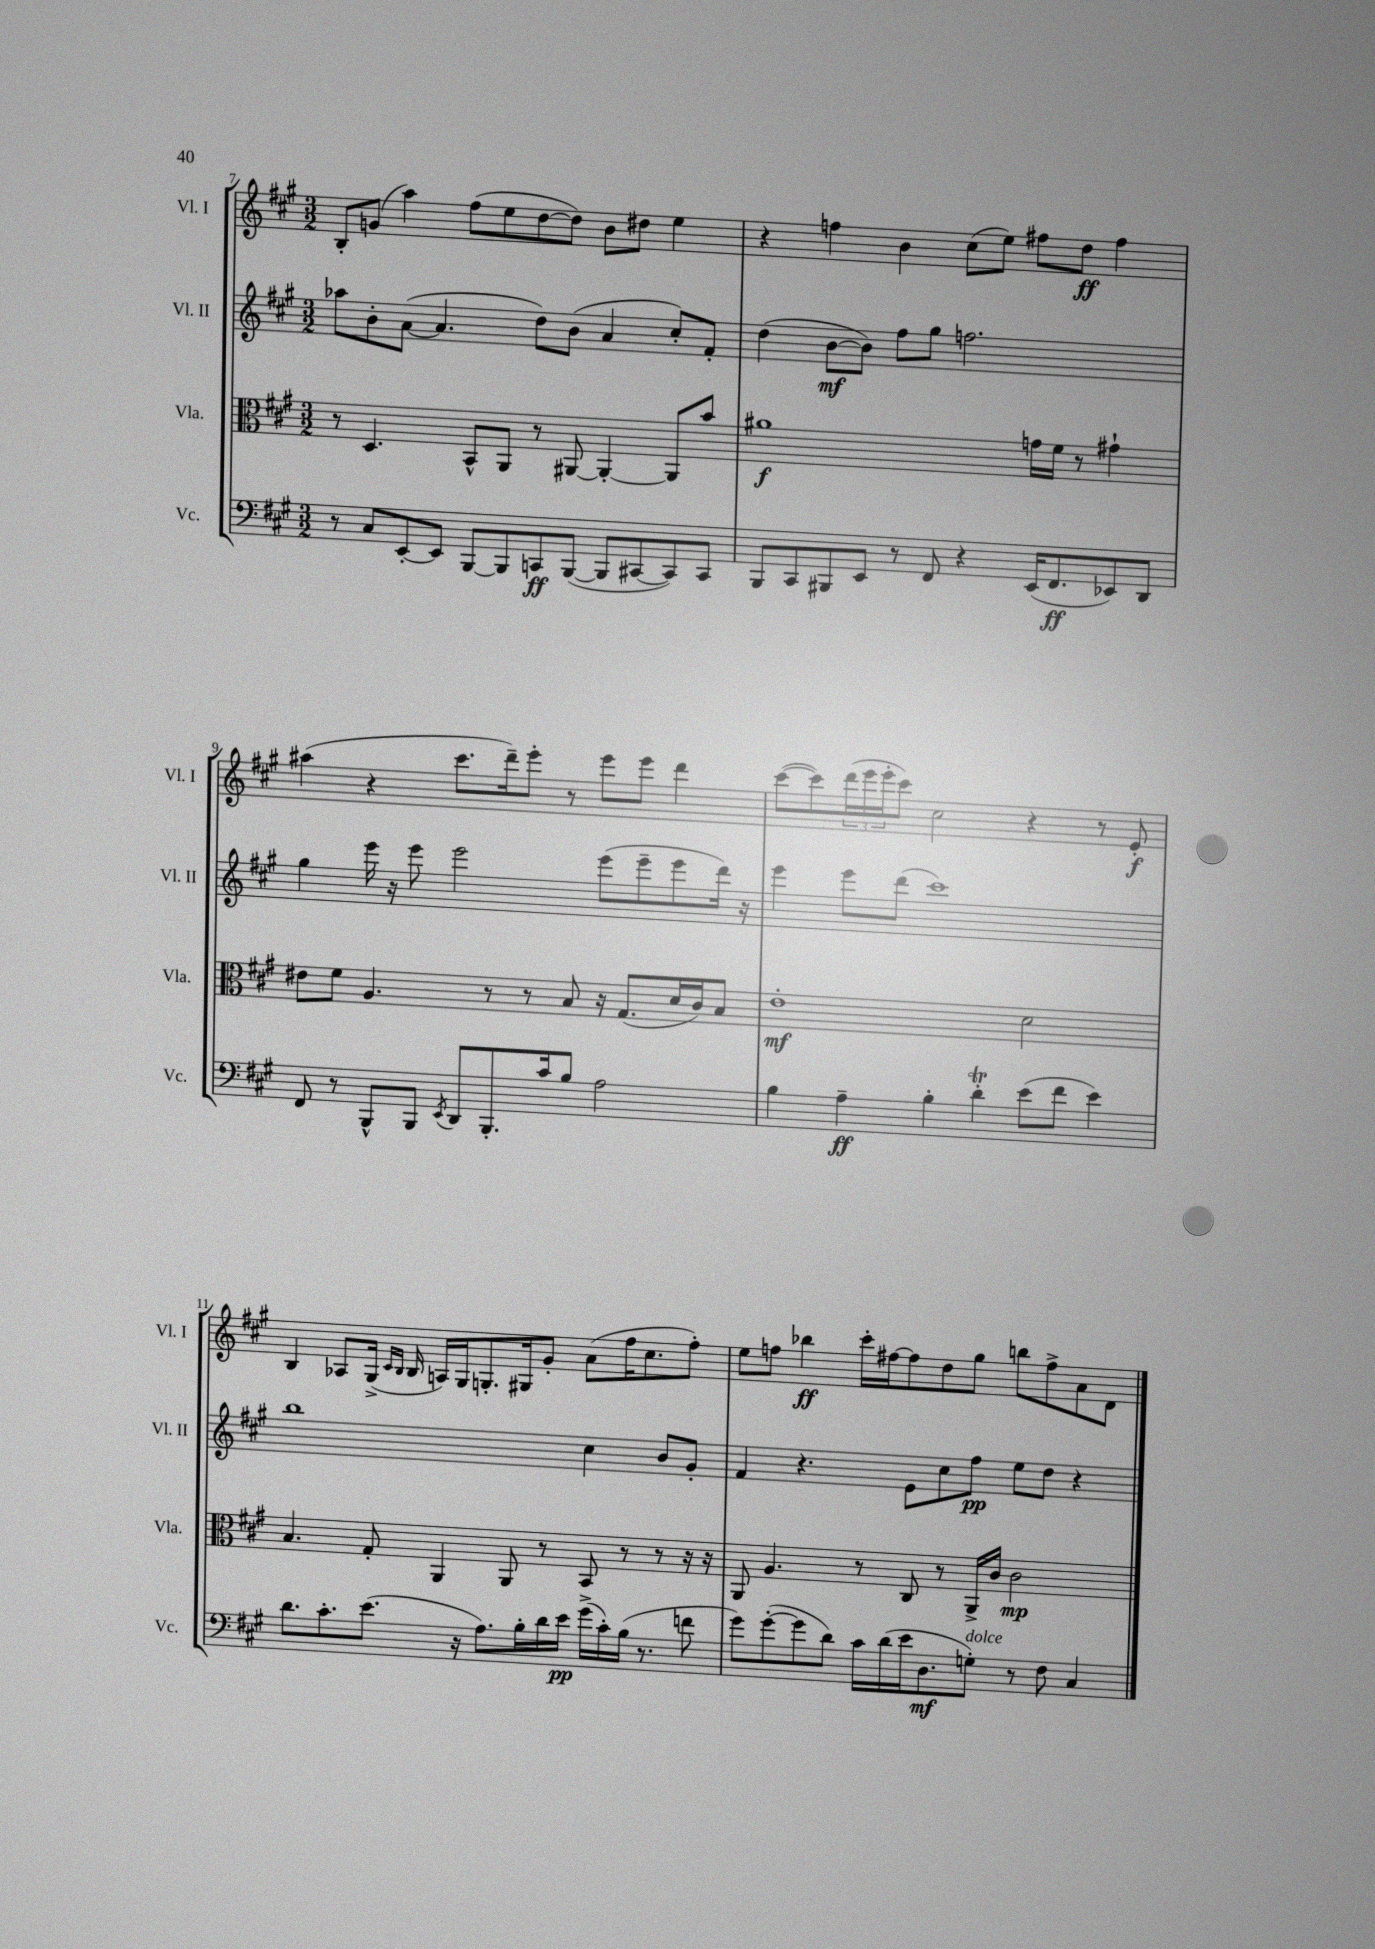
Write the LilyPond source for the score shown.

<<
\new StaffGroup <<
\new Staff = "s0" \with { instrumentName = "Vl. I" shortInstrumentName = "Vl. I" } {
    \clef treble \key a \major \numericTimeSignature \time 3/2
    b8-. g'8( a''4) fis''8( e''8 d''8~ d''8) b'8 dis''8 e''4 |
    r4 f''4 b'4 cis''8( e''8) fis''8 d''8\ff fis''4 |
    ais''4( r4 cis'''8. d'''16--) e'''8-. r8 e'''8 e'''8 d'''4 |
    cis'''8~( cis'''8) \tuplet 3/2 { d'''16( e'''16 e'''16-. } cis'''8) cis''2 r4 r8 e'8-.\f |
    b4 aes8 gis16->( \grace { cis'16 b16 } b16 a16) gis16 g8.-. gis16 gis'8-. a'8( fis''16 cis''8. fis''8-.) |
    e''8 f''8 bes''4\ff cis'''16-. fis''16~ fis''8 d''8 gis''8 b''8 fis''8-> a'8 d'8 \bar "|." |
}
\new Staff = "s1" \with { instrumentName = "Vl. II" shortInstrumentName = "Vl. II" } {
    \clef treble \key a \major \numericTimeSignature \time 3/2
    aes''8 b'8-. a'8~( a'4. d''8) b'8( a'4 cis''8-.) fis'8-. |
    d''4( b'8~\mf b'8) fis''8 gis''8 f''2. |
    gis''4 e'''16 r16 e'''8 e'''2 e'''8( e'''8-- e'''8 d'''16) r16 |
    e'''4 e'''8 d'''8( cis'''1) |
    b''1 cis''4 b'8 gis'8-. |
    fis'4 r4. e'8 cis''8 fis''8\pp e''8 d''8 r4 \bar "|." |
}
\new Staff = "s2" \with { instrumentName = "Vla." shortInstrumentName = "Vla." } {
    \clef alto \key a \major \numericTimeSignature \time 3/2
    r8 d4. b,8-^ a,8 r8 ais,8~ ais,4~-. ais,8 b'8 |
    ais'1\f g'16 fis'16 r8 gis'4-! |
    eis'8 fis'8 a4. r8 r8 b8 r16 gis8.( d'16 cis'16) b8 |
    e'1-.\mf d'2 |
    b4. gis8-. a,4 a,8 r8 b,8 r8 r8 r16 r16 |
    a,8 a4. r8 cis8 r8 a,16-> cis'16 cis'2\mp \bar "|." |
}
\new Staff = "s3" \with { instrumentName = "Vc." shortInstrumentName = "Vc." } {
    \clef bass \key a \major \numericTimeSignature \time 3/2
    r8 cis8 e,8~-. e,8 b,,8~ b,,8 c,8\ff b,,8~( b,,8 cis,8~ cis,8) cis,8 |
    b,,8 cis,8 bis,,8 e,8 r8 fis,8 r4 e,16( fis,8.\ff ees,8) d,8 |
    fis,8 r8 b,,8-^ b,,8 \acciaccatura { e,8 } d,8 b,,8.-. cis'16 b8 a2 |
    b4 a4--\ff b4-. d'4-.\trill e'8( fis'8 e'4) |
    d'8. cis'8.-. e'8.( r16 a8.) b16-. d'16 e'16\pp gis'16->( cis'16-.) b16( r8. f'8 |
    gis'8) gis'8~-.( gis'8 d'8) cis'16 d'16( e'16 d8.\mf g8-.^\markup { \italic "dolce" }) r8 fis8 cis4 \bar "|." |
}
>>
>>
\layout { \context { \Score currentBarNumber = #7 } }
